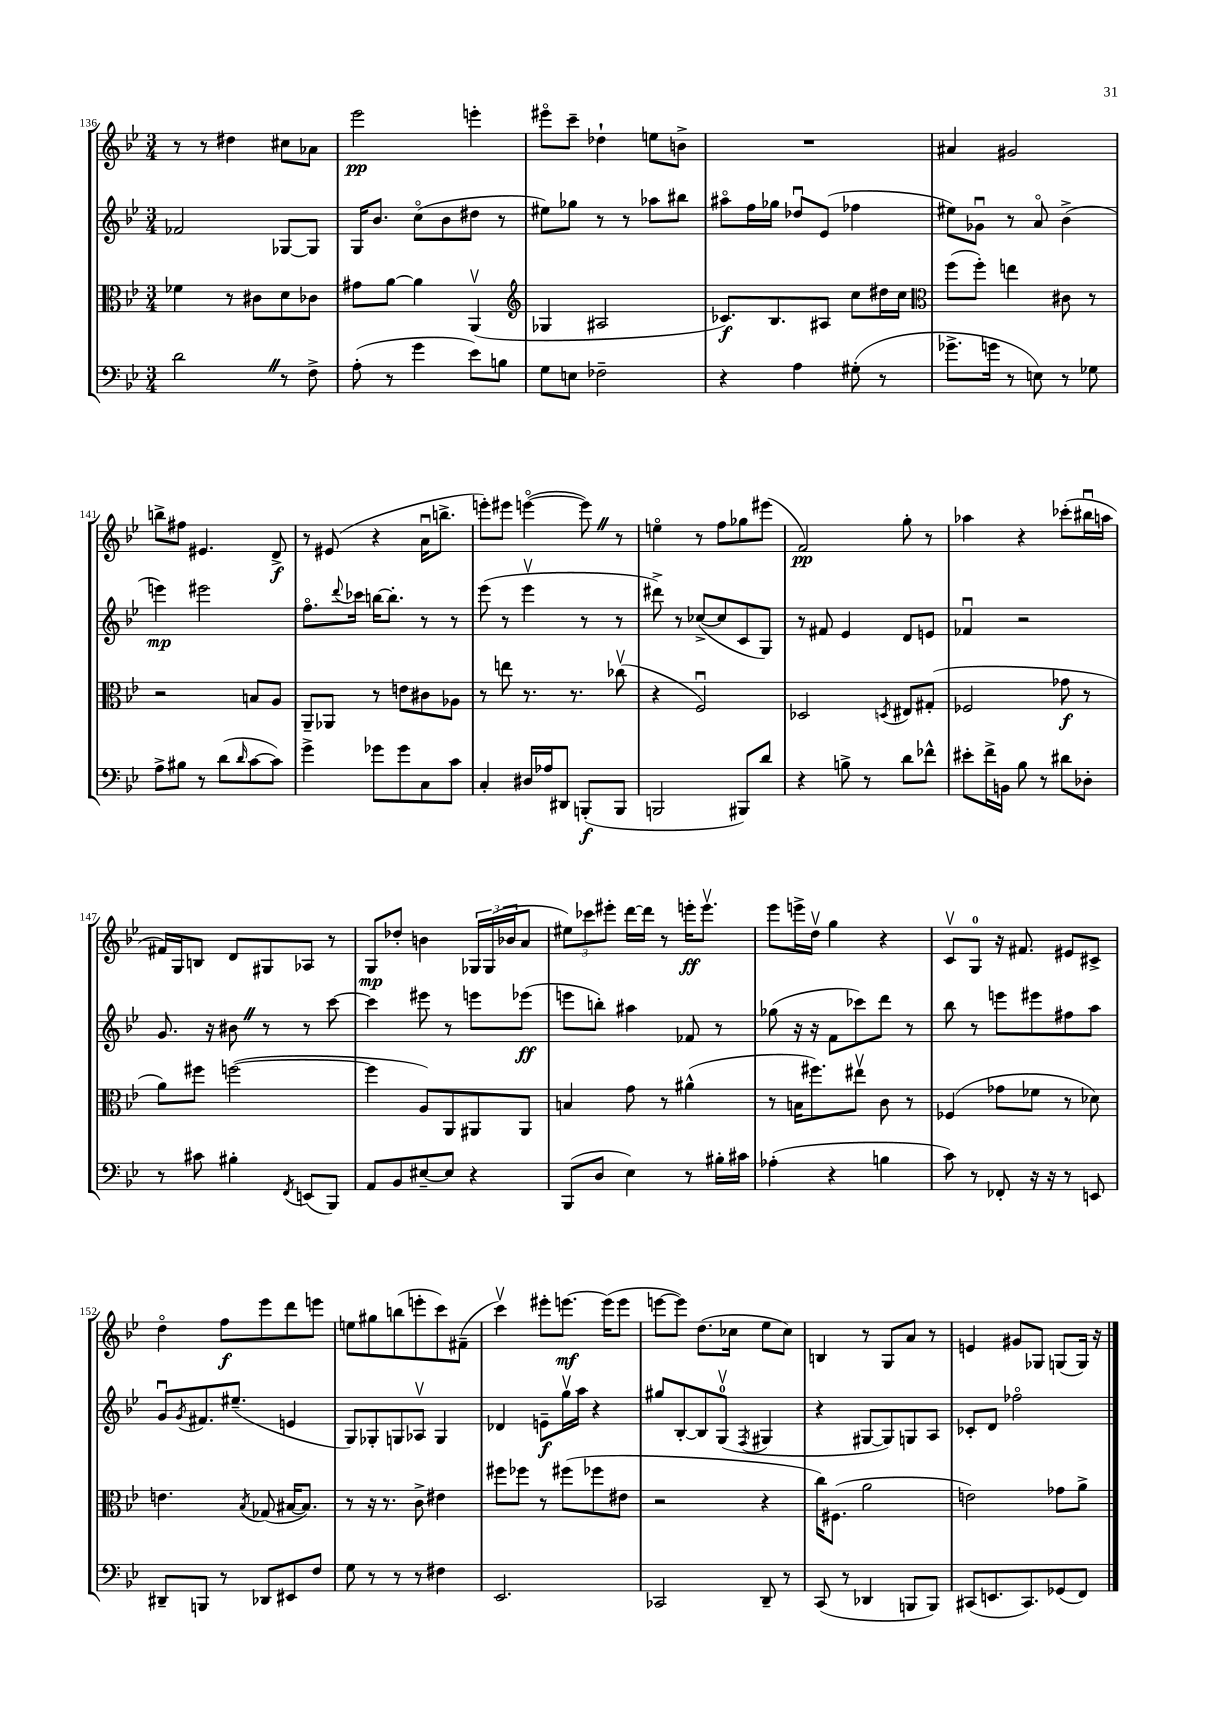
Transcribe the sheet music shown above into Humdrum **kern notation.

**kern	**dynam	**kern	**dynam	**kern	**dynam	**kern	**dynam
*part4	*part4	*part3	*part3	*part2	*part2	*part1	*part1
*staff4	*staff4	*staff3	*staff3	*staff2	*staff2	*staff1	*staff1
*clefF4	*	*clefC3	*	*clefG2	*	*clefG2	*
*k[b-e-]	*	*k[b-e-]	*	*k[b-e-]	*	*k[b-e-]	*
*M3/4	*	*M3/4	*	*M3/4	*	*M3/4	*
=136	=136	=136	=136	=136	=136	=136	=136
2dZ\	.	4f-X\	.	2f-X/	.	8r	.
.	.	.	.	.	.	8r	.
.	.	8r	.	.	.	4dd#X\	.
.	.	8c#X\L	.	.	.	.	.
8r	.	8d\	.	[8G-X/L	.	8cc#X\L	.
8F^\	.	8c-X\J	.	8G-/J]	.	8a-X\J	.
=137	=137	=137	=137	=137	=137	=137	=137
(8A'\	.	8g#X\L	.	16G/KL	.	2eee-\	pp
.	.	.	.	8.b-/J	.	.	.
8r	.	[8a\J	.	.	.	.	.
4g\	.	4a\]	.	(8cc\L	.	.	.
.	.	.	.	8b-\	.	.	.
8e-\L)	.	(4AAv/	.	8dd#X\J	.	4eeen'\	.
8Bn\J	.	.	.	8r	.	.	.
=138	=138	=138	=138	=138	=138	=138	=138
*	*	*clefG2	*	*	*	*	*
8G\L	.	4G-X/	.	8ee#X\L)	.	8eee#X\L	.
8En\J	.	.	.	8gg-X\J	.	8ccc~\J	.
2F-X~\	.	2A#X/	.	8r	.	4dd-X`\	.
.	.	.	.	8r	.	.	.
.	.	.	.	8aa-X\L	.	8een\L	.
.	.	.	.	8bb#X\J	.	8bn^\J	.
=139	=139	=139	=139	=139	=139	=139	=139
4r	.	8.c-X/L)	f	8aa#X\L	.	2.r	.
.	.	.	.	16ff\L	.	.	.
.	.	8.B-/	.	16gg-X\JJ	.	.	.
4A\	.	.	.	8dd-Xu/L	.	.	.
.	.	8A#X/J	.	(8e-/J	.	.	.
(8G#X'\	.	8cc\L	.	4ff-X\	.	.	.
8r	.	16dd#X\L	.	.	.	.	.
.	.	16cc\JJ	.	.	.	.	.
=140	=140	=140	=140	=140	=140	=140	=140
*	*	*clefC3	*	*	*	*	*
8.g-X^\L	.	(8ff\L	.	8ee#X\L)	.	4a#X/	.
.	.	8ff'\J)	.	8g-Xu\J	.	.	.
16gn\Jk	.	.	.	.	.	.	.
8r	.	4een\	.	8r	.	2g#X/	.
8En\)	.	.	.	8a/	.	.	.
8r	.	8c#X\	.	(4b-^\	.	.	.
8G-X\	.	8r	.	.	.	.	.
!!LO:LB:g=z
=141	=141	=141	=141	=141	=141	=141	=141
8A^\L	.	2r	.	4eeen\)	mp	8bbn^\L	.
8B#X\J	.	.	.	.	.	8ff#X\J	.
8r	.	.	.	2eee#X\	.	4.e#X/	.
(8d\L	.	.	.	.	.	.	.
16qqd/	.	.	.	.	.	.	.
[8c\	.	8Bn/L	.	.	.	.	.
8c\J])	.	8A/J	.	.	.	8d^/	f
=142	=142	=142	=142	=142	=142	=142	=142
4g^\	.	8AA~/L	.	8.ff\L	.	8r	.
.	.	8AA-X/J	.	.	.	(8e#X/	.
.	.	.	.	8qqddd/	.	.	.
.	.	.	.	16ccc-X\Jk	.	.	.
8g-X\L	.	8r	.	[16bbn\KL	.	4r	.
.	.	.	.	8.bb'\J]	.	.	.
8g-\	.	8en\L	.	.	.	.	.
8C\	.	8c#X\	.	8r	.	16au\KL	.
.	.	.	.	.	.	8.bbn^\J	.
8c\J	.	8A-X\J	.	8r	.	.	.
=143	=143	=143	=143	=143	=143	=143	=143
4C'/	.	8r	.	(8eee-\	.	8eeen'\L)	.
.	.	8een\	.	8r	.	8eee#X\J	.
16D#X/LL	.	8.r	.	4eee-v\	.	([4eeen\	.
16A-X/J	.	.	.	.	.	.	.
8DD#X/J	.	.	.	.	.	.	.
.	.	8.r	.	.	.	.	.
(8BBBn'/L	f	.	.	8r	.	8eeeZ\])	.
8BBB/J	.	(8cc-Xv\	.	8r	.	8r	.
=144	=144	=144	=144	=144	=144	=144	=144
2BBBn/	.	4r	.	8ddd#X^\)	.	4een\	.
.	.	.	.	8r	.	.	.
.	.	2Fu/)	.	([8cc-X^/L	.	8r	.
.	.	.	.	8cc-/]	.	8ff\L	.
8BBB#X/L)	.	.	.	8c/	.	8gg-X\	.
8d/J	.	.	.	8G/J)	.	(8eee#X\J	.
=145	=145	=145	=145	=145	=145	=145	=145
4r	.	2D-X/	.	8r	.	2f/)	pp
.	.	.	.	8f#X/	.	.	.
8Bn^\	.	.	.	4e-/	.	.	.
8r	.	.	.	.	.	.	.
.	.	8qDn/	.	.	.	.	.
8d\L	.	8E#X/L	.	8d/L	.	8gg'\	.
8f-X^^\J	.	(8G#X'/J	.	8en/J	.	8r	.
=146	=146	=146	=146	=146	=146	=146	=146
8e#X'\L	.	2F-X/	.	4f-Xu/	.	4aa-X\	.
16f^\L	.	.	.	.	.	.	.
16BBn\JJ	.	.	.	.	.	.	.
8B-\	.	.	.	2r	.	4r	.
8r	.	.	.	.	.	.	.
8d#X\L	.	8g-X\	f	.	.	(8ccc-X'\L	.
8D-X'\J	.	8r	.	.	.	16bb#Xu\L	.
.	.	.	.	.	.	16aan\JJ	.
!!LO:LB:g=z
=147	=147	=147	=147	=147	=147	=147	=147
8r	.	8a\L)	.	8.g/	.	16f#X/LL)	.
.	.	.	.	.	.	16G/J	.
8c#X\	.	8ff#X\J	.	.	.	8Bn/J	.
.	.	.	.	16r	.	.	.
4B#X'\	.	([2ffn\	.	8b#XZ\	.	8d/L	.
.	.	.	.	8r	.	8G#X/	.
8qFF/	.	.	.	.	.	.	.
(8EEn/L	.	.	.	8r	.	8A-X/J	.
8BBB-/J)	.	.	.	[8ccc\	.	8r	.
=148	=148	=148	=148	=148	=148	=148	=148
8AA/L	.	4ff\]	.	4ccc\]	.	8G/L	mp
8BB-/	.	.	.	.	.	8dd-X'/J	.
[8E#X~/	.	8A/L)	.	8eee#X\	.	4bn\	.
8E#/J]	.	8AA/	.	8r	.	.	.
4r	.	8AA#X/	.	8eeen\L	.	24G-X/LL	.
.	.	.	.	.	.	(24G-/	.
.	.	.	.	.	.	24b-X/J	.
.	.	8AA#/J	.	(8eee-X\J	ff	8a/J	.
=149	=149	=149	=149	=149	=149	=149	=149
(8BBB-/L	.	4Bn/	.	8eeen\L	.	12ee#X\L)	.
.	.	.	.	.	.	12ccc-X\	.
8D/J	.	.	.	8bbn'\J)	.	.	.
.	.	.	.	.	.	12eee#X'\J	.
4E-\)	.	8g\	.	4aa#X\	.	[16ddd\LL	.
.	.	.	.	.	.	16ddd\JJ]	.
.	.	8r	.	.	.	8r	.
8r	.	(4a#X^^\	.	8f-X/	.	16eeen'\KL	ff
.	.	.	.	.	.	8.eeev\J	.
16B#X'\LL	.	.	.	8r	.	.	.
16c#X\JJ	.	.	.	.	.	.	.
=150	=150	=150	=150	=150	=150	=150	=150
(4A-X'\	.	8r	.	(8gg-X\	.	8eee-\L	.
.	.	16Bn\KL	.	16r	.	16eeen^\L	.
.	.	8.ff#X\)	.	16r	.	16ddv\JJ	.
4r	.	.	.	8f\L	.	4gg\	.
.	.	8ee#Xv\J	.	8ccc-X\)	.	.	.
4Bn\	.	8c\	.	8ddd\J	.	4r	.
.	.	8r	.	8r	.	.	.
=151	=151	=151	=151	=151	=151	=151	=151
8c\)	.	(4F-X/	.	8bb-\	.	8cv/L	.
8r	.	.	.	8r	.	8G/J	.
8FF-X'/	.	8g-X\L	.	8eeen\L	.	16r	.
.	.	.	.	.	.	8.f#X/	.
16r	.	8f-X\J	.	8eee#X\	.	.	.
16r	.	.	.	.	.	.	.
8r	.	8r	.	8ff#X\	.	8e#X/L	.
8EEn/	.	8d-X\)	.	8aa\J	.	8c#X^/J	.
!!LO:LB:g=z
=152	=152	=152	=152	=152	=152	=152	=152
8DD#X~/L	.	4.en\	.	8gu/L	.	4dd\	.
.	.	.	.	8qg/	.	.	.
8BBBn/J	.	.	.	8.f#X/	.	.	.
8r	.	.	.	.	.	8ff\L	f
.	.	.	.	(8.ee#X~/J	.	.	.
.	.	8qB-/	.	.	.	.	.
8DD-X/L	.	(8G-X/	.	.	.	8eee-\	.
8EE#X/	.	[16B#X/KL	.	4en/	.	8ddd\	.
.	.	8.B#/J])	.	.	.	.	.
8F/J	.	.	.	.	.	8eeen\J	.
=153	=153	=153	=153	=153	=153	=153	=153
8G\	.	8r	.	8G/L)	.	8een\L	.
8r	.	16r	.	8G-X'/	.	8gg#X\	.
.	.	8.r	.	.	.	.	.
8r	.	.	.	8Gn/	.	(8bbn\	.
8r	.	8c^\	.	8A-Xv/J	.	8eeen'\	.
4F#X\	.	4e#X\	.	4G/	.	8ccc\)	.
.	.	.	.	.	.	(8f#X~\J	.
=154	=154	=154	=154	=154	=154	=154	=154
2.EE-/	.	8ff#X\L	.	4d-X/	.	4cccv\)	.
.	.	8ff-X\J	.	.	.	.	.
.	.	8r	.	8en~\L	f	8eee#X'\L	.
.	.	(8ff#X\L	.	16ggv\L	.	[8.eeen\J	mf
.	.	.	.	16aa\JJ	.	.	.
.	.	8ff-X\	.	4r	.	.	.
.	.	.	.	.	.	(16eee\KL]	.
.	.	8e#X\J	.	.	.	8eee\J	.
=155	=155	=155	=155	=155	=155	=155	=155
2CC-X/	.	2r	.	8gg#X/L	.	[8eeen\L	.
.	.	.	.	[8B-'/	.	8eee\J])	.
.	.	.	.	8B-/]	.	(8.dd\L	.
.	.	.	.	(8Gv/J	.	.	.
.	.	.	.	.	.	16cc-X\Jk	.
.	.	.	.	8qF/	.	.	.
8DD~/	.	4r	.	4G#X/	.	8ee-\L	.
8r	.	.	.	.	.	8cc-\J)	.
=156	=156	=156	=156	=156	=156	=156	=156
(8CC/	.	16cc\KL)	.	4r	.	4Bn/	.
.	.	(8.F#X\J	.	.	.	.	.
8r	.	.	.	.	.	.	.
4DD-X/	.	2a\	.	[8G#X/L	.	8r	.
.	.	.	.	8G#/])	.	8G/L	.
8BBBn/L	.	.	.	8Gn/	.	8a/J	.
8BBB/J)	.	.	.	8A/J	.	8r	.
=157	=157	=157	=157	=157	=157	=157	=157
(8CC#X/L	.	2en\)	.	8c-X'/L	.	4en/	.
8.EEn/	.	.	.	8d/J	.	.	.
.	.	.	.	2ff-X\	.	8g#X/L	.
8.CC#/)	.	.	.	.	.	.	.
.	.	.	.	.	.	8G-X/J	.
(8GG-X/	.	8g-X\L	.	.	.	(8Gn/L	.
8FF/J)	.	8a^\J	.	.	.	16G/Jk)	.
.	.	.	.	.	.	16r	.
==	==	==	==	==	==	==	==
*-	*-	*-	*-	*-	*-	*-	*-
